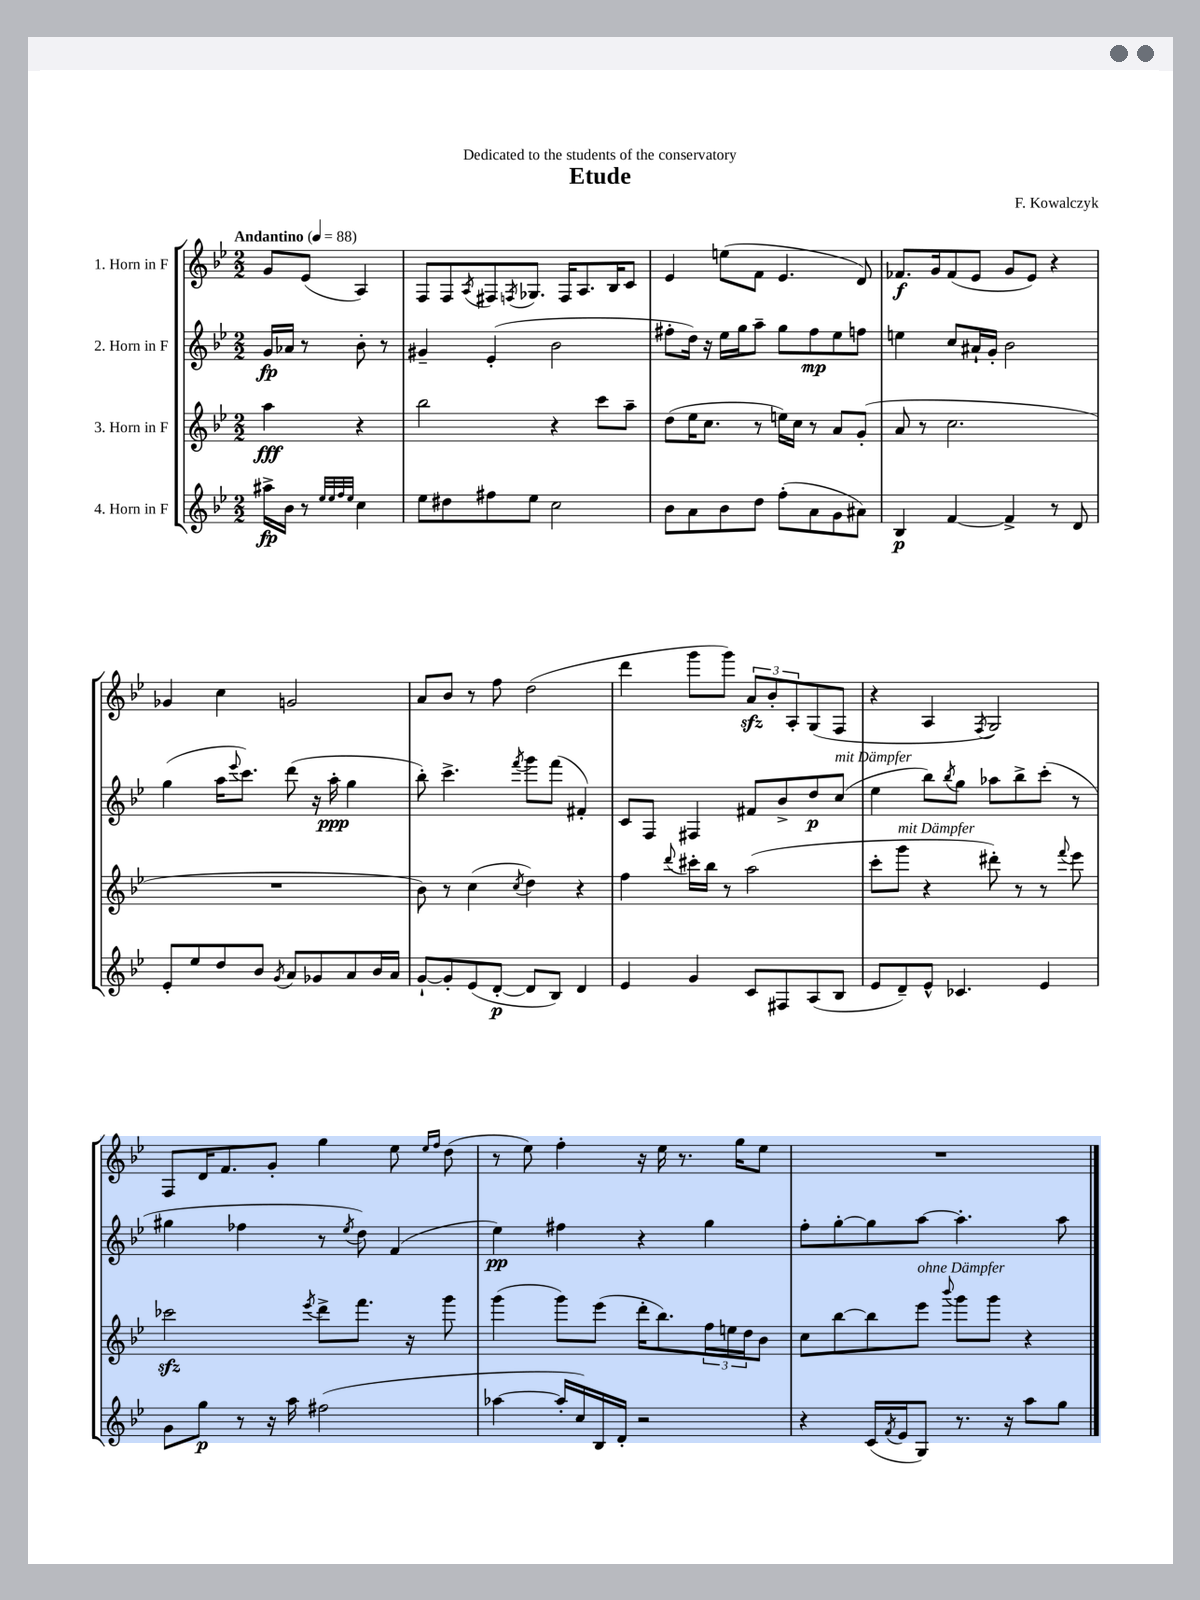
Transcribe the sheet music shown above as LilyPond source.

\header { title = "Etude" composer = "F. Kowalczyk" dedication = "Dedicated to the students of the conservatory" }
<<
\new StaffGroup <<
\new Staff = "s0" \with { instrumentName = "1. Horn in F" } {
    \clef treble \key bes \major \numericTimeSignature \time 2/2 \partial 2 \tempo "Andantino" 4 = 88
    g'8 ees'8( a4) |
    f8 f8 \acciaccatura { a8 } fis8 \acciaccatura { f8 } ges8. f16 a8. bes16 c'8 |
    ees'4 e''8( f'8 ees'4. d'8) |
    fes'8.\f g'16 fes'8( ees'8 g'8 ees'8) r4 |
    ges'4 c''4 g'2 |
    a'8 bes'8 r8 f''8 d''2( |
    d'''4 g'''8 g'''8) \tuplet 3/2 { a'8\sfz bes'8-. a8-. } g8( f8 |
    r4 a4 \acciaccatura { f8 } g2) |
    f8 d'16 f'8. g'8-. g''4 ees''8 \grace { ees''16 f''16 } d''8( |
    r8 ees''8) f''4-. r16 ees''16 r8. g''16 ees''8 |
    R1 \bar "|." |
}
\new Staff = "s1" \with { instrumentName = "2. Horn in F" } {
    \clef treble \key bes \major \numericTimeSignature \time 2/2 \partial 2
    g'16\fp aes'16 r8 bes'8-. r8 |
    gis'4-- ees'4-.( bes'2 |
    fis''8-. d''16) r16 ees''16 g''16 a''8-- g''8 fis''8\mp ees''8 f''8 |
    e''4 c''8 ais'16-! g'16-. bes'2 |
    g''4( a''16 \appoggiatura { ees'''8 } c'''8.) d'''8( r16 a''16-.\ppp g''4 |
    bes''8-.) c'''4.-> \acciaccatura { f'''8 } g'''8 f'''8( fis'4-.) |
    c'8 f8 fis4 fis'8 bes'8-> d''8\p c''8^\markup { \italic "mit Dämpfer" }( |
    ees''4 bes''8) \acciaccatura { bes''8 } g''8 aes''8 bes''8-> c'''8-.( r8 |
    gis''4 fes''4 r8 \acciaccatura { ees''8 } d''8) f'4( |
    ees''4\pp) fis''4 r4 g''4 |
    f''8-. g''8~-. g''8 a''8~ a''4.-. a''8 \bar "|." |
}
\new Staff = "s2" \with { instrumentName = "3. Horn in F" } {
    \clef treble \key bes \major \numericTimeSignature \time 2/2 \partial 2
    a''4\fff r4 |
    bes''2 r4 c'''8 a''8-- |
    d''8( ees''16 c''8. r8 e''16) c''16 r8 a'8 g'8-.( |
    a'8 r8 c''2. |
    R1 |
    bes'8) r8 c''4( \acciaccatura { c''8 } d''4) r4 |
    f''4 \appoggiatura { d'''8 } cis'''16-. bes''16 r8 a''2( |
    c'''8-. g'''8^\markup { \italic "mit Dämpfer" } r4 dis'''8-.) r8 r8 \appoggiatura { f'''8 } ees'''8 |
    ces'''2\sfz \acciaccatura { ees'''8 } d'''8-> f'''8. r16 g'''8 |
    g'''4( g'''8) ees'''8( d'''16-. bes''8.) \tuplet 3/2 { f''16 e''16 d''16 } bes'8 |
    c''8 bes''8~ bes''8 ees'''8^\markup { \italic "ohne Dämpfer" } \appoggiatura { bes'''8 } g'''8 g'''8 r4 \bar "|." |
}
\new Staff = "s3" \with { instrumentName = "4. Horn in F" } {
    \clef treble \key bes \major \numericTimeSignature \time 2/2 \partial 2
    ais''16->\fp bes'16 r8 \grace { ees''32 ees''32 f''32 ees''32 } c''4 |
    ees''8 dis''8 fis''8 ees''8 c''2 |
    bes'8 a'8 bes'8 d''8 f''8-.( a'8 g'8 ais'8) |
    bes4\p f'4~ f'4-> r8 d'8 |
    ees'8-. ees''8 d''8 bes'8 \acciaccatura { g'8 } a'8 ges'8 a'8 bes'16 a'16 |
    g'8~-! g'8-. ees'8( d'8~-.\p d'8 bes8) d'4 |
    ees'4 g'4 c'8 fis8 a8( bes8 |
    ees'8 d'8--) ees'8-^ ces'4. ees'4 |
    g'8 g''8\p r8 r16 a''16 fis''2( |
    aes''4~ aes''16-. c''16) bes16 d'16-. r2 |
    r4 c'16( \acciaccatura { f'8 } ees'16 g8) r8. r16 a''8 g''8 \bar "|." |
}
>>
>>
\layout { \context { \Score \remove "Bar_number_engraver" } }
